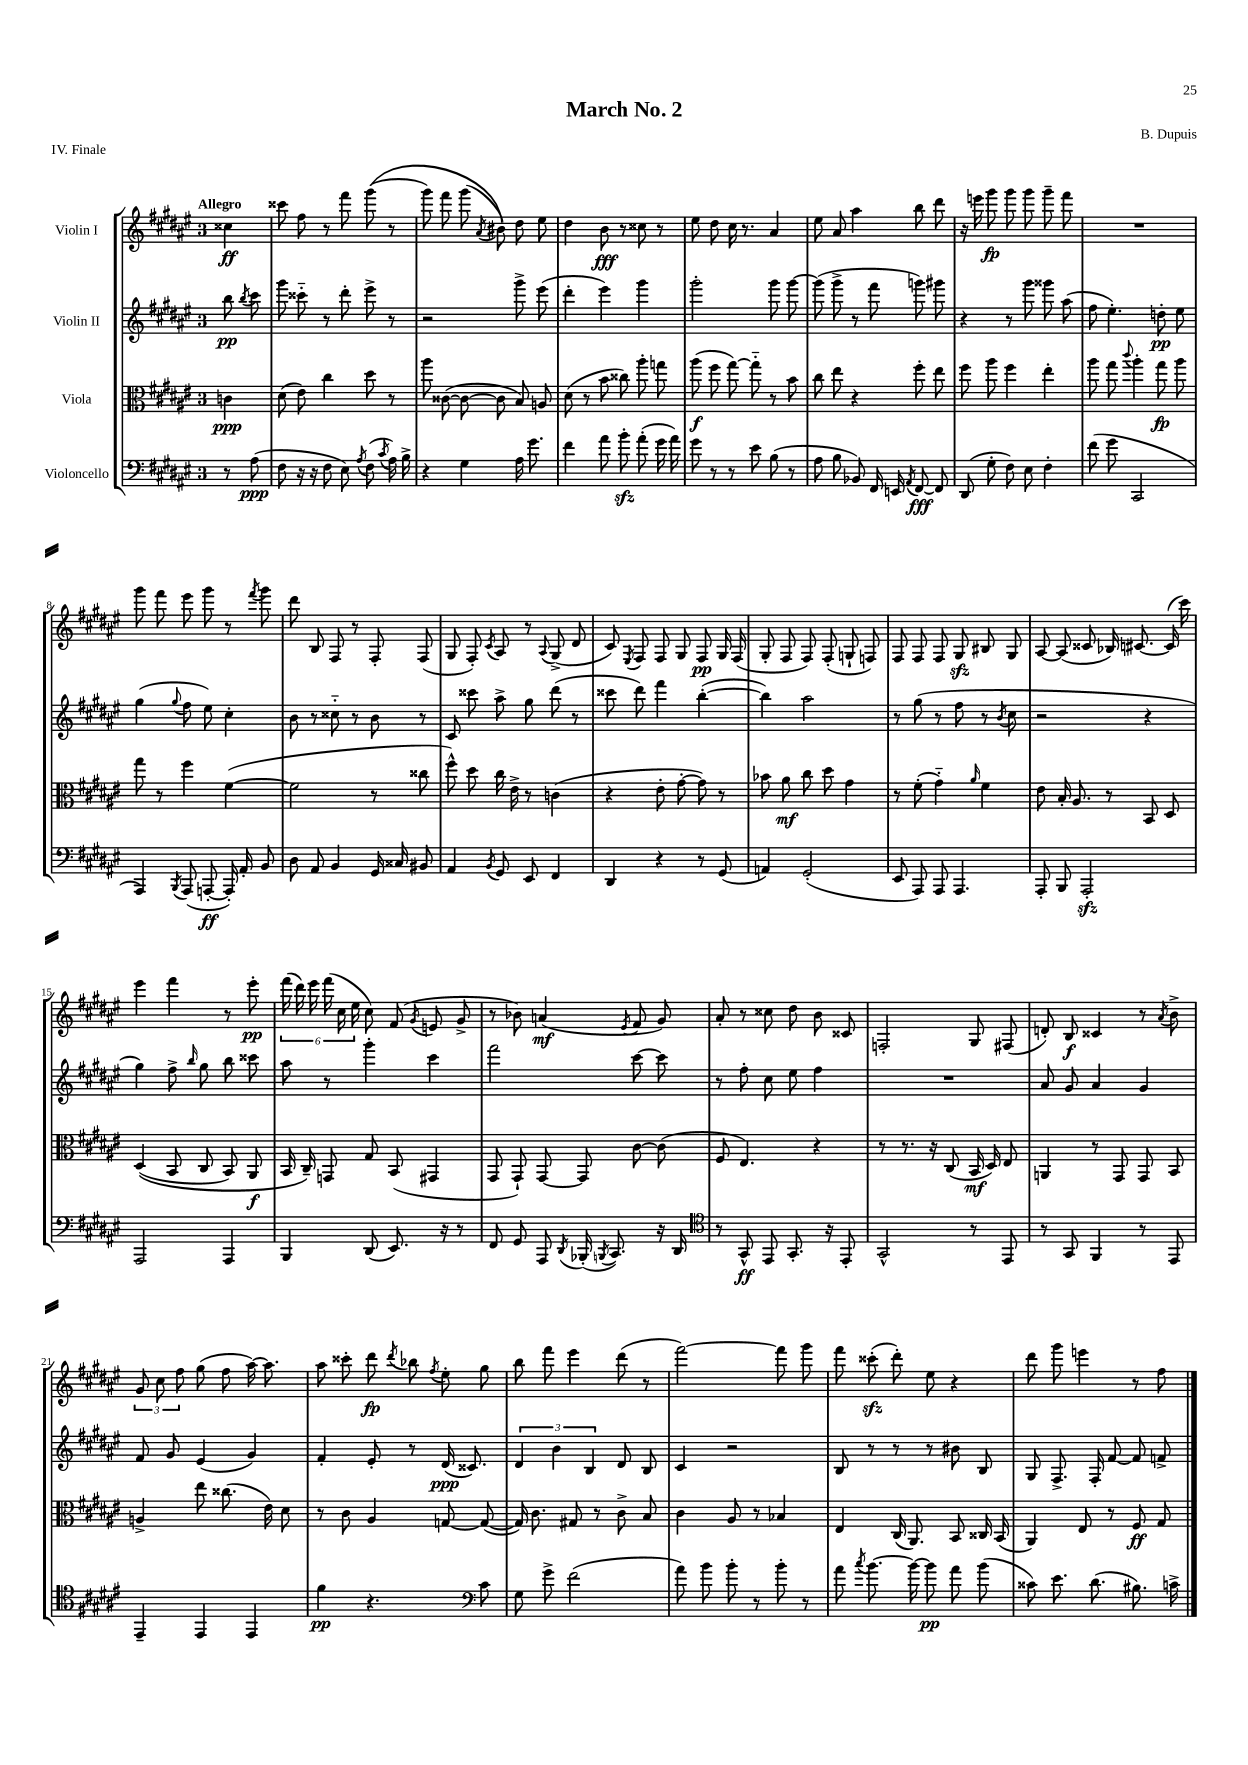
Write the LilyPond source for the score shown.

\header { title = "March No. 2" composer = "B. Dupuis" piece = "IV. Finale" }
<<
\new StaffGroup <<
\new Staff = "s0" \with { instrumentName = "Violin I" } {
    \clef treble \key fis \major \once \override Staff.TimeSignature.style = #'single-digit \time 3/4 \partial 4 \tempo "Allegro"
    \autoBeamOff cisis''4\ff |
    cisis'''8 fis''8 r8 fis'''8 gis'''8(\( r8 |
    gis'''8) fis'''8 gis'''8( \acciaccatura { ais'8 } bis'8)\) dis''8 eis''8 |
    dis''4 b'8\fff r8 cisis''8 r8 |
    eis''8 dis''8 cis''16 r8. ais'4 |
    eis''8 ais'8 ais''4 b''8 dis'''8 |
    r16 e'''16 gis'''8\fp gis'''8 gis'''8 gis'''8-- fis'''8 |
    R2. |
    gis'''8 fis'''8 eis'''8 gis'''8 r8 \acciaccatura { fis'''8 } gis'''8 |
    dis'''8 b8 fis8 r8 fis8-. fis8( |
    gis8 fis8-.) \acciaccatura { cis'8 } ais8 r8 \appoggiatura { ais8 } gis8->( dis'8 |
    cis'8) \acciaccatura { eis8 } fis8 fis8 gis8 fis8\pp gis16 fis16( |
    gis8-. fis8 fis8) fis8-.( g8-! f8) |
    fis8 fis8 fis8 gis8\sfz bis8 gis8 |
    ais8~ ais8( cisis'8 bes16) cis'8.~ cis'16( cis'''16) |
    eis'''4 fis'''4 r8 eis'''8-.\pp |
    \tuplet 6/4 { fis'''16( dis'''16) eis'''16 fis'''16( cis''16 eis''16 } cis''8) fis'8( \acciaccatura { gis'8 } e'8 gis'8-> |
    r8 bes'8) a'4\mf( \acciaccatura { eis'8 } fis'8 gis'8) |
    ais'8-. r8 cisis''8 dis''8 b'8 cisis'8 |
    f2-. gis8 fis8( |
    d'8-.) b8\f cisis'4 r8 \acciaccatura { ais'8 } b'8-> |
    \tuplet 3/2 { gis'8 cis''8 fis''8 } gis''8( fis''8 ais''16~) ais''8. |
    ais''8 cisis'''8-. dis'''8\fp \acciaccatura { dis'''8 } bes''8 \acciaccatura { fis''8 } eis''8-. gis''8 |
    b''8 fis'''8 eis'''4 dis'''8( r8 |
    fis'''2~) fis'''8 gis'''8 |
    fis'''8 cisis'''8-.\sfz( dis'''8-.) eis''8 r4 |
    dis'''8 gis'''8 e'''4 r8 fis''8 \bar "|." |
}
\new Staff = "s1" \with { instrumentName = "Violin II" } {
    \clef treble \key fis \major \once \override Staff.TimeSignature.style = #'single-digit \time 3/4 \partial 4
    \autoBeamOff b''8\pp \acciaccatura { b''8 } cis'''8 |
    gis'''8 cisis'''8-_ r8 dis'''8-. eis'''8-> r8 |
    r2 gis'''8-> eis'''8( |
    dis'''4-. eis'''4) gis'''4 |
    gis'''2-. gis'''8 gis'''8~ |
    gis'''8( gis'''8-> r8 fis'''8 g'''8) gis'''8 |
    r4 r8 gis'''8 gisis'''8 ais''8( |
    fis''8 eis''4.-.) d''8-.\pp eis''8 |
    gis''4( \appoggiatura { gis''8 } fis''8 eis''8) cis''4-. |
    b'8 r8 cisis''8-_ r8 b'8 r8 |
    cis'8 cisis'''8 ais''8-> gis''8 dis'''8( r8 |
    cisis'''8 dis'''8) fis'''4 b''4~-.( |
    b''4) ais''2 |
    r8 gis''8( r8 fis''8 r8 \acciaccatura { b'8 } cis''8 |
    r2 r4 |
    gis''4) fis''8-> \grace { b''16 } gis''8 b''8 cisis'''8 |
    ais''8 r8 gis'''4-. cis'''4 |
    fis'''2 cis'''8~ cis'''8 |
    r8 fis''8-. cis''8 eis''8 fis''4 |
    R2. |
    ais'8 gis'8 ais'4 gis'4 |
    fis'8 gis'8 eis'4( gis'4) |
    fis'4-. eis'8-. r8 dis'16\ppp( cisis'8.) |
    \tuplet 3/2 { dis'4 b'4 b4 } dis'8 b8 |
    cis'4 r2 |
    b8 r8 r8 r8 bis'8 b8 |
    gis8 fis8.-> fis16-. fis'8~ fis'8 f'8-> \bar "|." |
}
\new Staff = "s2" \with { instrumentName = "Viola" } {
    \clef alto \key fis \major \once \override Staff.TimeSignature.style = #'single-digit \time 3/4 \partial 4
    \autoBeamOff c'4\ppp |
    dis'8( eis'8) cis''4 dis''8 r8 |
    ais''8 cisis'8~( cisis'8~ cisis'8 b8) a8 |
    dis'8( r8 b'8 cisis''8) ais''8-. g''8 |
    ais''8\f( fis''8 gis''8~) gis''8-_ r8 b'8 |
    cis''8 eis''8 r4 fis''8-. eis''8 |
    fis''8 ais''8 fis''4 eis''4-. |
    ais''8 gis''8 \appoggiatura { cis'''8 } ais''4-. gis''8\fp ais''8 |
    gis''8 r8 fis''4 fis'4~( |
    fis'2 r8 cisis''8 |
    fis''8-^) dis''8 cis''16 eis'16-> r8 c'4( |
    r4 eis'8-. gis'8~-. gis'8) r8 |
    bes'8 ais'8\mf cis''8 dis''8 gis'4 |
    r8 fis'8-.( gis'4-_) \grace { ais'16 } fis'4 |
    eis'8 b16-. ais8. r8 b,8 dis8 |
    dis4(\( b,8 cis8 b,8) ais,8\f |
    b,16 cis16--\) g,8 gis8 b,8( gis,4 |
    gis,8 gis,8-!) gis,8~ gis,8 cis'8~ cis'8( |
    fis8 eis4.) r4 |
    r8 r8. r16 cis8( b,16\mf dis16) eis8 |
    a,4 r8 gis,8 gis,8 b,8 |
    a4-> eis''8 cisis''8.( eis'16) dis'8 |
    r8 cis'8 ais4 g8~ g8~( |
    g16) cis'8. gis8 r8 cis'8-> b8 |
    cis'4 ais8 r8 bes4 |
    eis4 cis16( ais,8.) b,8 cisis16 b,16( |
    ais,4) eis8 r8 fis8\ff gis8 \bar "|." |
}
\new Staff = "s3" \with { instrumentName = "Violoncello" } {
    \clef bass \key fis \major \once \override Staff.TimeSignature.style = #'single-digit \time 3/4 \partial 4
    \autoBeamOff r8 ais8\ppp( |
    fis8 r16 r16 fis8 eis8) \acciaccatura { ais8 } fis8( \acciaccatura { cis'8 } ais16) b16-> |
    r4 gis4 ais16 gis'8. |
    fis'4 ais'8 b'8-.\sfz ais'8-.( gis'16 ais'16) |
    gis'8 r8 r8 eis'8 b8( r8 |
    ais8 b8 bes,8) fis,16 e,16 \acciaccatura { ais,8 } fis,8~\fff fis,8 |
    dis,8( gis8-. fis8) eis8 fis4-. |
    fis'8( gis'8 cis,2 |
    ais,,4) \acciaccatura { b,,8 } ais,,8( a,,8~-.\ff a,,16-.) ais,16-. b,8 |
    dis8 ais,8 b,4 gis,16 cisis16 bis,8 |
    ais,4 \acciaccatura { b,8 } gis,8 eis,8 fis,4 |
    dis,4 r4 r8 gis,8( |
    a,4) gis,2-.( |
    eis,8 ais,,8) ais,,8 ais,,4. |
    ais,,8-. b,,8 ais,,2-.\sfz |
    ais,,2 ais,,4 |
    b,,4 dis,8( eis,8.) r16 r8 |
    fis,8 gis,8 ais,,8 \acciaccatura { dis,8 } bes,,16-.( \acciaccatura { b,,8 } cis,8.) r16 dis,16 |
    \clef tenor r8 gis,8-^\ff eis,8 gis,8.-. r16 eis,8-. |
    gis,2-^ r8 eis,8 |
    r8 gis,8 fis,4 r8 eis,8 |
    eis,4-- eis,4 eis,4 |
    fis'4\pp r4. \clef bass cis'8 |
    gis8 gis'8-> fis'2( |
    ais'8) b'8 b'8-. r8 b'8-. r8 |
    ais'8 \acciaccatura { cis''8 } b'8.~ b'16~ b'8\pp ais'8 b'8( |
    cisis'8) eis'8. dis'8.( bis8.) c'16-> \bar "|." |
}
>>
>>
